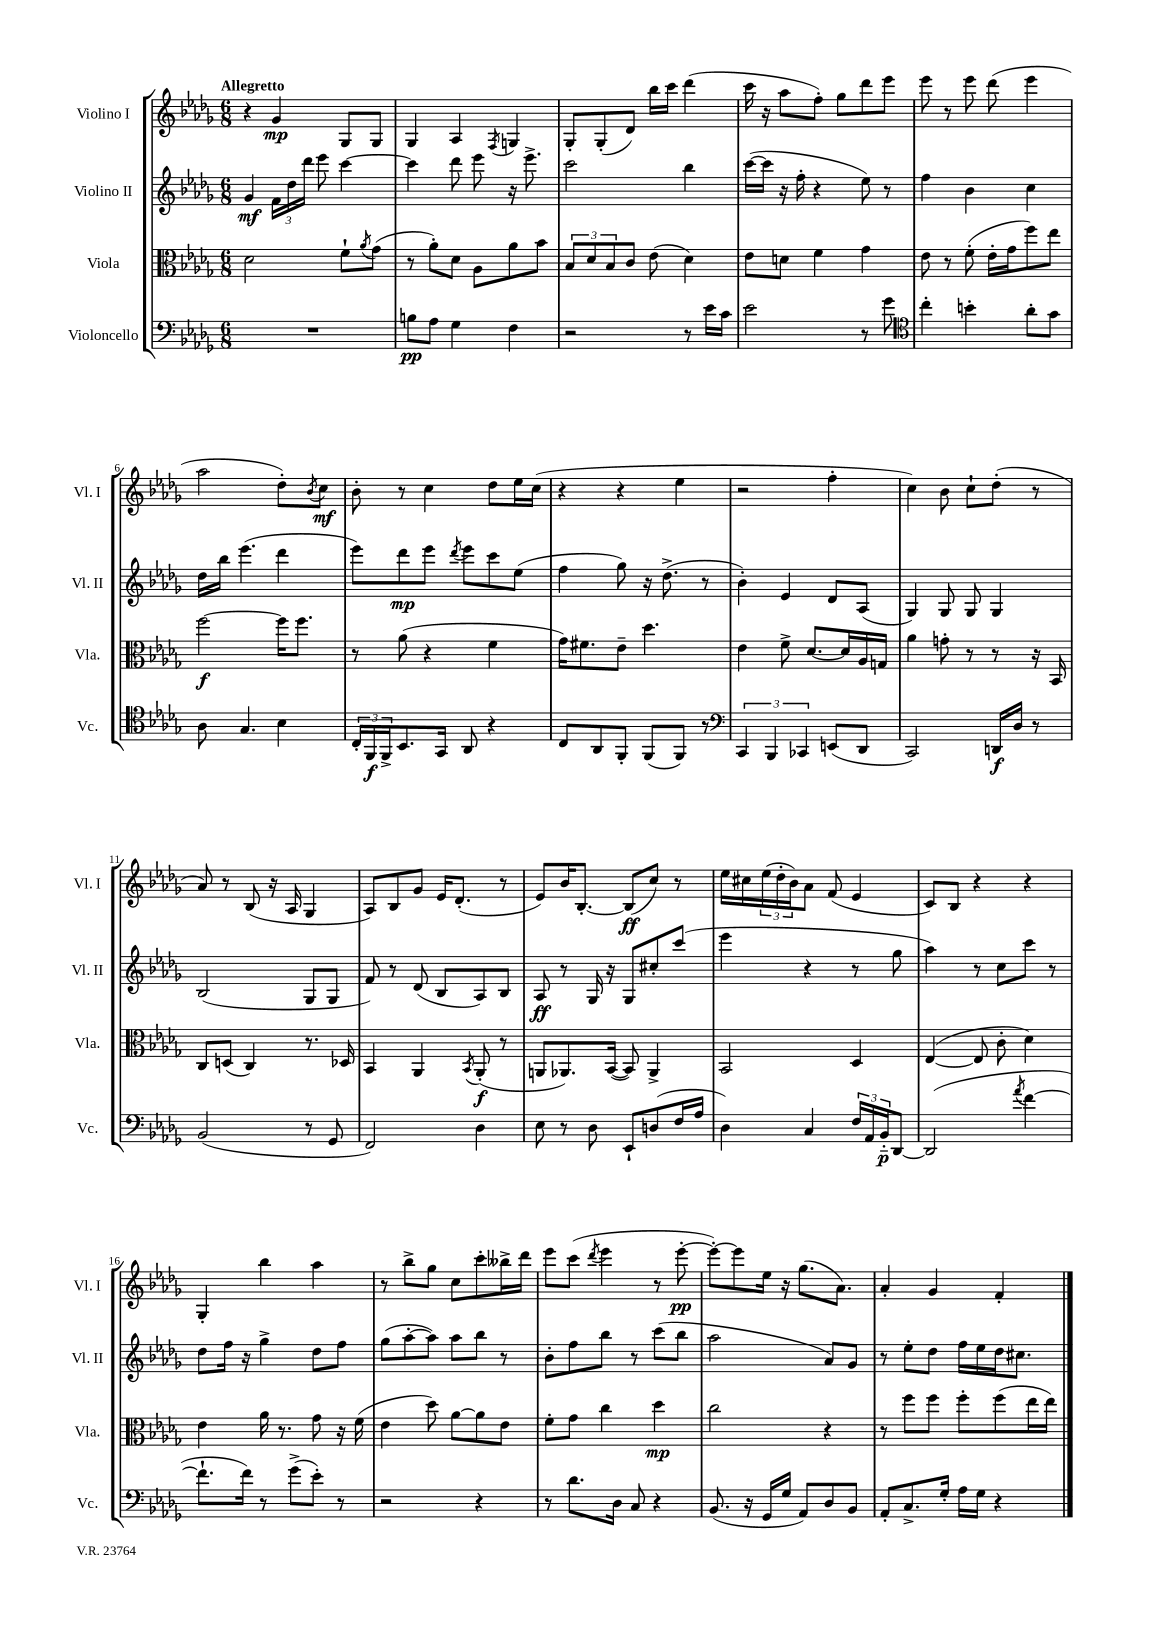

**kern	**dynam	**kern	**dynam	**kern	**dynam	**kern	**dynam
*part4	*part4	*part3	*part3	*part2	*part2	*part1	*part1
*staff4	*staff4	*staff3	*staff3	*staff2	*staff2	*staff1	*staff1
*I"Violoncello	*	*I"Viola	*	*I"Violino II	*	*I"Violino I	*
*I'Vc.	*	*I'Vla.	*	*I'Vl. II	*	*I'Vl. I	*
*clefF4	*	*clefC3	*	*clefG2	*	*clefG2	*
*k[b-e-a-d-g-]	*	*k[b-e-a-d-g-]	*	*k[b-e-a-d-g-]	*	*k[b-e-a-d-g-]	*
*M6/8	*	*M6/8	*	*M6/8	*	*M6/8	*
=1	=1	=1	=1	=1	=1	=1	=1
!	!	!	!	!	!	!LO:TX:a:B:t=Allegretto	!
2.r	.	2d-\	.	4g-/	mf	4r	.
.	.	.	.	24f\LL	.	4g-/	mp
.	.	.	.	24dd-\	.	.	.
.	.	.	.	24ddd-\JJ	.	.	.
.	.	.	.	8eee-\	.	.	.
.	.	8f`\L	.	[4ccc\	.	8G-/L	.
.	.	8qa-/	.	.	.	.	.
.	.	(8g-\J	.	.	.	8G-/J	.
=2	=2	=2	=2	=2	=2	=2	=2
8Bn\L	pp	8r	.	4ccc\]	.	4G-/	.
8A-\J	.	8a-'\L)	.	.	.	.	.
4G-\	.	8d-\J	.	8ddd-\	.	4A-/	.
.	.	8A-\L	.	8eee-\	.	.	.
.	.	.	.	.	.	8qF/	.
4F\	.	8a-\	.	16r	.	4Gn/	.
.	.	.	.	8.eee-^\	.	.	.
.	.	8b-\J	.	.	.	.	.
=3	=3	=3	=3	=3	=3	=3	=3
2r	.	12B-/L	.	2ccc\	.	8G-'/L	.
.	.	12d-/	.	.	.	.	.
.	.	.	.	.	.	(8G-'/	.
.	.	12B-/	.	.	.	.	.
.	.	8c/J	.	.	.	8d-/J)	.
.	.	(8e-\	.	.	.	16bb-\LL	.
.	.	.	.	.	.	16ccc\JJ	.
8r	.	4d-\)	.	4bb-\	.	(4ddd-\	.
16e-\LL	.	.	.	.	.	.	.
16c\JJ	.	.	.	.	.	.	.
=4	=4	=4	=4	=4	=4	=4	=4
2e-\	.	8e-\L	.	([16ccc\LL	.	16ccc\	.
.	.	.	.	16ccc\JJ]	.	16r	.
.	.	8dn\J	.	16r	.	8aa-\L	.
.	.	.	.	16ff'\	.	.	.
.	.	4f\	.	4r	.	8ff'\J)	.
.	.	.	.	.	.	8gg-\L	.
8r	.	4g-\	.	8ee-\)	.	8ddd-\	.
8g-\	.	.	.	8r	.	8eee-\J	.
=5	=5	=5	=5	=5	=5	=5	=5
*clefC4	*	*	*	*	*	*	*
4cc'\	.	8e-\	.	4ff\	.	8eee-\	.
.	.	8r	.	.	.	8r	.
4bn'\	.	(8f'\	.	4b-\	.	8eee-\	.
.	.	16e-'\LL	.	.	.	(8ddd-\	.
.	.	16g-\J	.	.	.	.	.
8a-'\L	.	8ff\)	.	4cc\	.	4eee-\	.
8g-\J	.	8ee-\J	.	.	.	.	.
!!LO:LB:g=z
=6	=6	=6	=6	=6	=6	=6	=6
8A-\	.	[2ff\	f	16dd-\LL	.	2aa-\	.
.	.	.	.	16bb-\JJ	.	.	.
4.G-/	.	.	.	(4.eee-\	.	.	.
4B-\	.	16ff\KL]	.	4ddd-\	.	8dd-'\L)	.
.	.	8.ff\J	.	.	.	.	.
.	.	.	.	.	.	8qb-/	.
.	.	.	.	.	.	8cc\J	mf
=7	=7	=7	=7	=7	=7	=7	=7
24C'/LL	.	8r	.	8eee-\L)	.	8b-'\	.
24FF/	f	.	.	.	.	.	.
24FF^/J	.	.	.	.	.	.	.
8.BB-/	.	(8a-\	.	8ddd-\	mp	8r	.
.	.	4r	.	8eee-\J	.	4cc\	.
16GG-/Jk	.	.	.	.	.	.	.
.	.	.	.	8qddd-/	.	.	.
8AA-/	.	.	.	8eee-\L	.	.	.
4r	.	4f\	.	8ccc\	.	8dd-\L	.
.	.	.	.	(8ee-\J	.	16ee-\L	.
.	.	.	.	.	.	(16cc\JJ	.
=8	=8	=8	=8	=8	=8	=8	=8
8C/L	.	16g-\KL)	.	4ff\	.	4r	.
.	.	8.f#X\	.	.	.	.	.
8AA-/	.	.	.	.	.	.	.
8FF'/J	.	8e-~\J	.	8gg-\)	.	4r	.
(8FF/L	.	4.dd-\	.	16r	.	.	.
.	.	.	.	(8.dd-^\	.	.	.
8FF/J)	.	.	.	.	.	4ee-\	.
8r	.	.	.	8r	.	.	.
=9	=9	=9	=9	=9	=9	=9	=9
*clefF4	*	*	*	*	*	*	*
6CC/	.	4e-\	.	4b-'\)	.	2r	.
6BBB-/	.	.	.	.	.	.	.
.	.	8f^\	.	4e-/	.	.	.
6CC-X/	.	.	.	.	.	.	.
.	.	[8.d-/L	.	.	.	.	.
(8EEn/L	.	.	.	8d-/L	.	4ff'\	.
.	.	16d-/L]	.	.	.	.	.
8DD-/J	.	16A-/	.	(8A-/J	.	.	.
.	.	16Gn/JJ	.	.	.	.	.
=10	=10	=10	=10	=10	=10	=10	=10
2CC/)	.	4a-\	.	4G-/)	.	4cc\)	.
.	.	8gn'\	.	8G-/	.	8b-\	.
.	.	8r	.	8G-/	.	8cc`\L	.
16DDn/LL	f	8r	.	4G-/	.	(8dd-'\J	.
16D-/JJ	.	.	.	.	.	.	.
8r	.	16r	.	.	.	8r	.
.	.	16BB-/	.	.	.	.	.
!!LO:LB:g=z
=11	=11	=11	=11	=11	=11	=11	=11
(2BB-/	.	8C/L	.	(2B-/	.	8a-/)	.
.	.	(8Dn/J	.	.	.	8r	.
.	.	4C/)	.	.	.	(8B-/	.
.	.	.	.	.	.	16r	.
.	.	.	.	.	.	16A-/	.
8r	.	8.r	.	8G-/L	.	4G-/	.
8GG-/	.	.	.	8G-/J	.	.	.
.	.	16D-X/	.	.	.	.	.
=12	=12	=12	=12	=12	=12	=12	=12
2FF/)	.	4BB-/	.	8f/)	.	8A-/L)	.
.	.	.	.	8r	.	8B-/	.
.	.	4AA-/	.	(8d-/	.	8g-/J	.
.	.	.	.	8B-/L	.	16e-/KL	.
.	.	.	.	.	.	(8.d-'/J	.
.	.	8qBB-/	.	.	.	.	.
4D-\	.	(8AA-'/	f	8A-/)	.	.	.
.	.	8r	.	8B-/J	.	8r	.
=13	=13	=13	=13	=13	=13	=13	=13
8E-\	.	8AAn/L	.	8A-/	ff	8e-/L)	.
8r	.	8.AA-X/)	.	8r	.	16b-/K	.
.	.	.	.	.	.	[8.B-'/J	.
8D-\	.	.	.	16G-/	.	.	.
.	.	([16BB-/Jk	.	16r	.	.	.
8EE-`/L	.	8BB-/])	.	8G-/L	.	(8B-/L]	ff
(8Dn/	.	4AA-^/	.	8cc#X'/	.	8cc/J)	.
16F/L	.	.	.	(8ccc/J	.	8r	.
16A-/JJ	.	.	.	.	.	.	.
=14	=14	=14	=14	=14	=14	=14	=14
4D-\)	.	2BB-/	.	4eee-\	.	16ee-\LL	.
.	.	.	.	.	.	16cc#X\	.
.	.	.	.	.	.	(24ee-\	.
.	.	.	.	.	.	24dd-'\	.
.	.	.	.	.	.	24b-\J)	.
4C/	.	.	.	4r	.	8a-\J	.
.	.	.	.	.	.	(8f/	.
24F/LL	.	4D-/	.	8r	.	4e-/	.
24AA-/	.	.	.	.	.	.	.
24BB-/J	p	.	.	.	.	.	.
[8DD-/J	.	.	.	8gg-\	.	.	.
=15	=15	=15	=15	=15	=15	=15	=15
(2DD-/]	.	([4E-/	.	4aa-\)	.	8c/L)	.
.	.	.	.	.	.	8B-/J	.
.	.	8E-/]	.	8r	.	4r	.
.	.	8c'\	.	8cc\L	.	.	.
8qa-/	.	.	.	.	.	.	.
[4f\	.	4d-\)	.	8ccc\J	.	4r	.
.	.	.	.	8r	.	.	.
!!LO:LB:g=z
=16	=16	=16	=16	=16	=16	=16	=16
8.f`\L]	.	4e-\	.	8dd-\L	.	4G-'/	.
.	.	.	.	16ff\Jk	.	.	.
16f\Jk)	.	.	.	16r	.	.	.
8r	.	16a-\	.	4gg-^\	.	4bb-\	.
.	.	8.r	.	.	.	.	.
(8g-^\L	.	.	.	.	.	.	.
8e-'\J)	.	8g-\	.	8dd-\L	.	4aa-\	.
8r	.	16r	.	8ff\J	.	.	.
.	.	(16f\	.	.	.	.	.
=17	=17	=17	=17	=17	=17	=17	=17
2r	.	4e-\	.	(8gg-\L	.	8r	.
.	.	.	.	[8aa-'\	.	8bb-^\L	.
.	.	8dd-\)	.	8aa-\J])	.	8gg-\J	.
.	.	[8a-\L	.	8aa-\L	.	8cc\L	.
4r	.	8a-\]	.	8bb-\J	.	8ccc'\	.
.	.	8e-\J	.	8r	.	16bb--X^\L	.
.	.	.	.	.	.	16ddd-\JJ	.
=18	=18	=18	=18	=18	=18	=18	=18
8r	.	8f'\L	.	8b-'\L	.	8eee-\L	.
8.d-\L	.	8g-\J	.	8ff\	.	(8ccc\J	.
.	.	.	.	.	.	8qddd-/	.
.	.	4cc\	.	8bb-\J	.	4eee-\	.
16D-\Jk	.	.	.	.	.	.	.
8C/	.	.	.	8r	.	.	.
4r	.	4dd-\	mp	(8ccc\L	.	8r	.
.	.	.	.	8bb-\J	.	[8eee-'\	pp
=19	=19	=19	=19	=19	=19	=19	=19
(8.BB-/	.	2cc\	.	2aa-\	.	8eee-'\L_)	.
.	.	.	.	.	.	8eee-\]	.
16r	.	.	.	.	.	.	.
16GG-/LL	.	.	.	.	.	16ee-\Jk	.
16G-/JJ	.	.	.	.	.	16r	.
8AA-/L)	.	.	.	.	.	(8.gg-\L	.
8D-/	.	4r	.	8a-/L)	.	.	.
.	.	.	.	.	.	8.a-\J)	.
8BB-/J	.	.	.	8g-/J	.	.	.
=20	=20	=20	=20	=20	=20	=20	=20
8AA-'/L	.	8r	.	8r	.	4a-'/	.
8.C^/	.	8ff\L	.	8ee-'\L	.	.	.
.	.	8ff\J	.	8dd-\J	.	4g-/	.
16G-'/Jk	.	.	.	.	.	.	.
16A-\LL	.	8ff'\L	.	16ff\LL	.	.	.
16G-\JJ	.	.	.	16ee-\	.	.	.
4r	.	(8ff\	.	16dd-\J	.	4f'/	.
.	.	.	.	8.cc#X\J	.	.	.
.	.	16ee-\L	.	.	.	.	.
.	.	16ee-\JJ)	.	.	.	.	.
==	==	==	==	==	==	==	==
*-	*-	*-	*-	*-	*-	*-	*-
